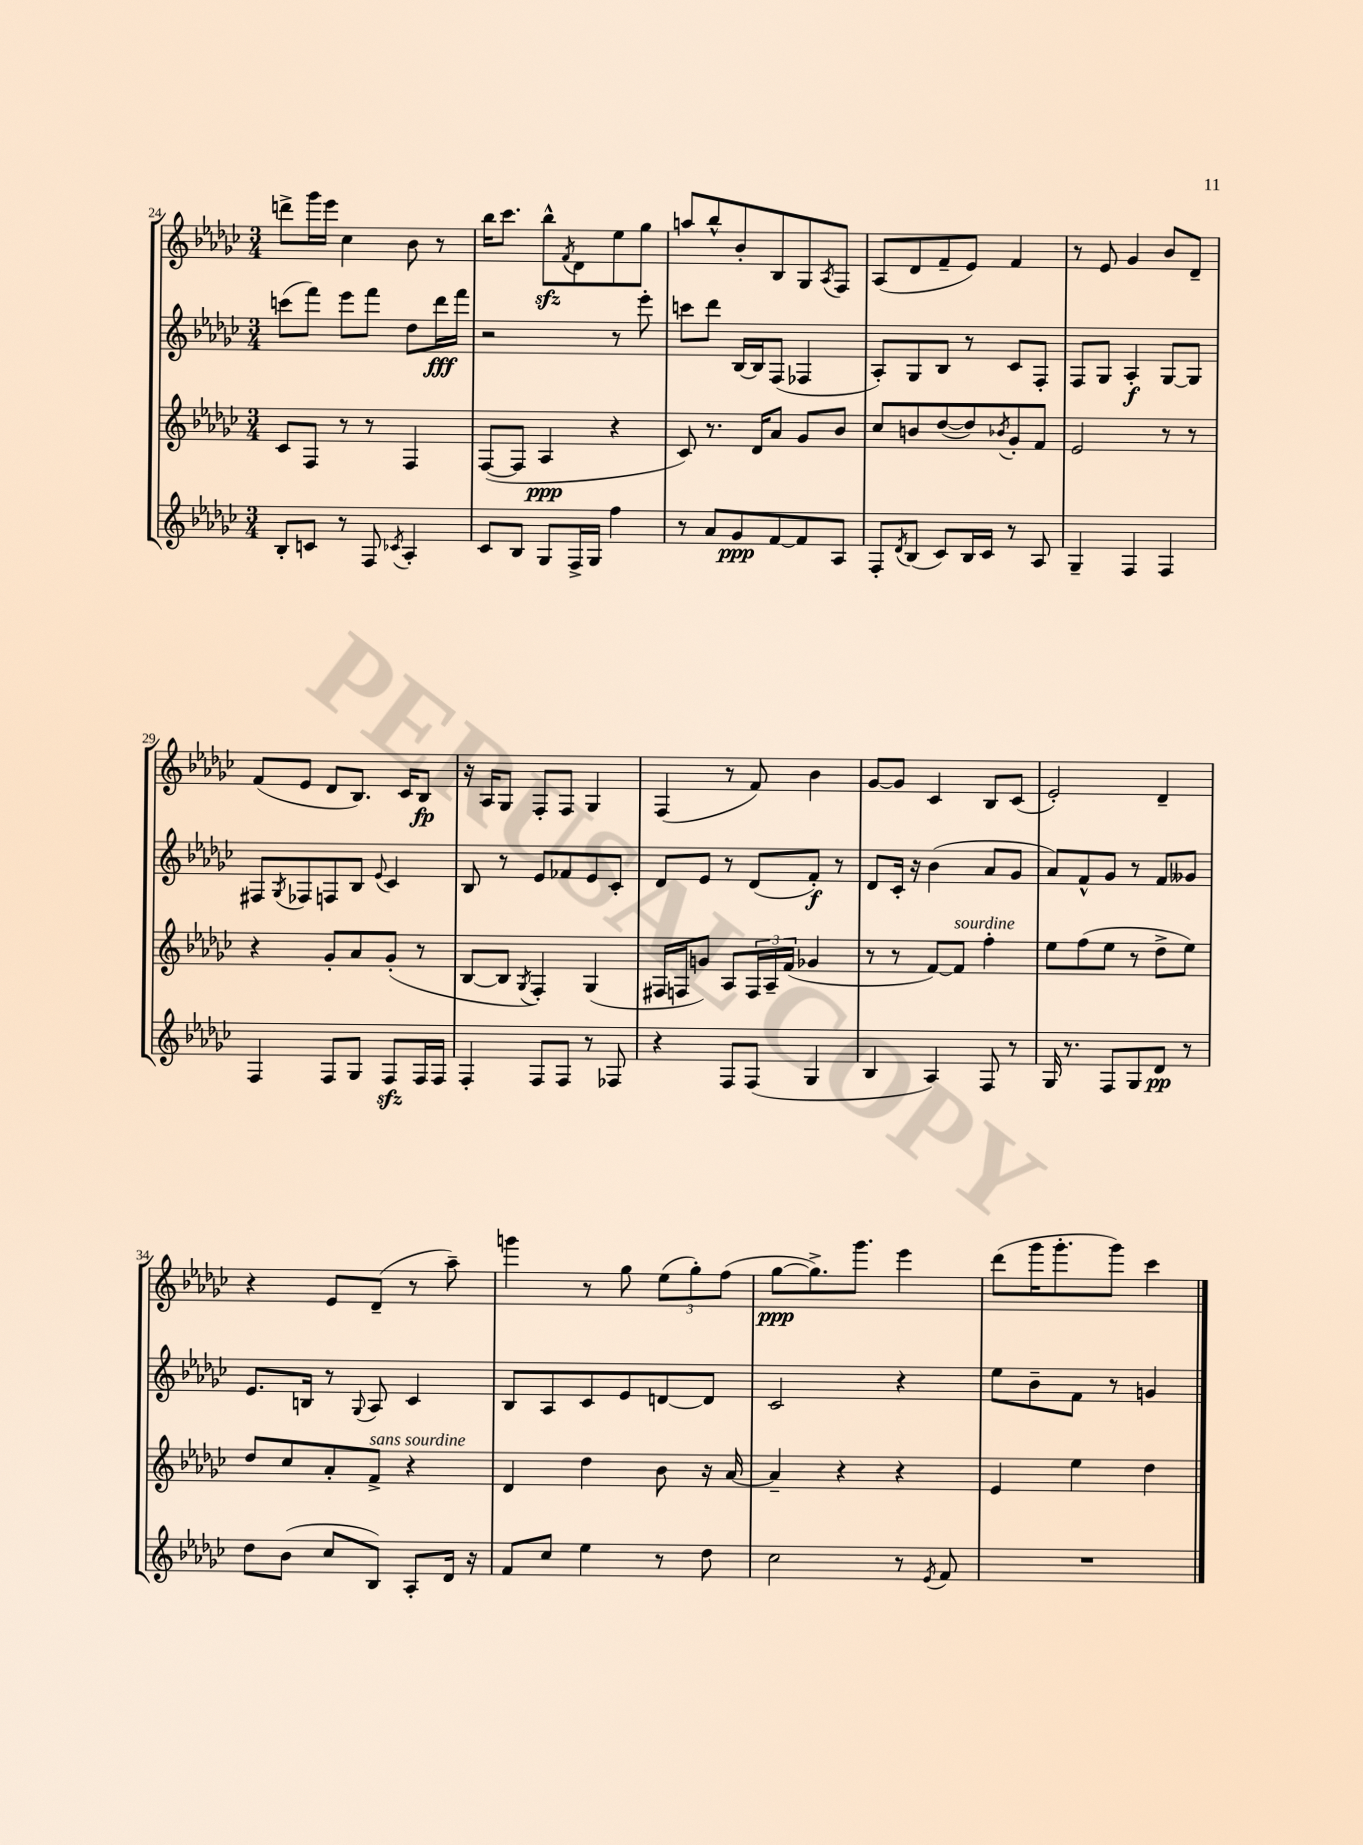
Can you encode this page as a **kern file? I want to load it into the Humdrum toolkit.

**kern	**kern	**kern	**kern
*staff4	*staff3	*staff2	*staff1
*clefG2	*clefG2	*clefG2	*clefG2
*k[b-e-a-d-g-c-]	*k[b-e-a-d-g-c-]	*k[b-e-a-d-g-c-]	*k[b-e-a-d-g-c-]
*M3/4	*M3/4	*M3/4	*M3/4
8B-'/L	8c-/L	(8ccc\L	8ddd^\L
8c/J	8F/J	8fff\J)	16ggg-\L
.	.	.	16eee-\JJ
8r	8r	8eee-\L	4cc-\
8F/	8r	8fff\J	.
8qc-/	.	.	.
4A-'/	4F/	8dd-\L	8b-\
.	.	16ddd-\L	8r
.	.	16fff\JJ	.
=	=	=	=
8c-/L	([8F/L	2r	16bb-\LK
.	.	.	8.ccc-\J
8B-/J	8F/]J	.	.
8G-/L	4A-/	.	8bb-^^\L
.	.	.	8qf/
16F^/L	.	.	8d-\
16G-/JJ	.	.	.
4ff\	4r	8r	8ee-\
.	.	8eee-'\	8gg-\J
=	=	=	=
8r	8c-/)	8ccc\L	8aa/L
8a-/L	8.r	8ddd-\J	8bb-^^/
8g-/	.	[16B-/LL	8b-'/
.	16d-/LK	16B-/]J	.
[8f/	8a-/J	(8F/J	8B-/
8f/]	8g-/L	4F-/	8G-/
.	.	.	8qA-/
8A-/J	8b-/J	.	8F/J
=	=	=	=
8F'/L	8cc-/L	8A-'/L)	(8A-/L
8qd-/	.	.	.
(8B-/J	8b/	8G-/	8d-/
8c-/L)	([8dd-/	8B-/J	8f~/
16B-/L	8dd-/])	8r	8e-/J)
16c-/JJ	.	.	.
.	8qb-/	.	.
8r	8g-'/	8c-/L	4f/
8A-/	8f/J	8F'/J	.
=	=	=	=
4G-~/	2e-/	8F/L	8r
.	.	8G-/J	8e-/
4F/	.	4A-'/	4g-/
4F/	8r	[8G-/L	8b-/L
.	8r	8G-/]J	8d-~/J
=	=	=	=
4F/	4r	8F#/L	(8f/L
.	.	8qG-/	.
.	.	8F-/	8e-/J
8F/L	8g-'/L	8F/	8d-/L
8G-/J	8a-/	8B-/J	8.B-/J)
.	.	8qqe-/	.
8F/L	(8g-'/J	4c-/	.
.	.	.	16c-/LK
16F/L	8r	.	8B-/J
16F/JJ	.	.	.
=	=	=	=
4F'/	[8B-/L	8B-/	16r
.	.	.	16A-/LK
.	8B-/]J	8r	8G-/J
.	8qG-/	.	.
8F/L	4F'/)	8e-/L	8F'/L
8F/J	.	8f-/	8F/J
8r	(4G-/	8e-/	4G-/
8F-/	.	8c-'/J	.
=	=	=	=
4r	16F#/LL	8d-/L	(4F/
.	16F/J	.	.
.	8g/J)	8e-/J	.
8F/L	8A-/L	8r	8r
(8F/J	24F/L	(8d-/L	8f/)
.	24A-~/	.	.
.	(24f/JJ	.	.
4G-/	4g-/	8f'/J)	4b-\
.	.	8r	.
=	=	=	=
4B-/	8r	8d-/L	[8g-/L
.	8r	16c-'/Jk	8g-/]J
.	.	16r	.
4A-/)	[8f/L)	(4b-\	4c-/
.	8f/]J	.	.
8F/	4ff'\	8a-/L	8B-/L
8r	.	8g-/J	(8c-/J
=	=	=	=
16G-/	8ee-\L	8a-/L)	2e-'/)
8.r	.	.	.
.	(8ff\	8f^^/	.
8F/L	8ee-\J	8g-/J	.
8G-/	8r	8r	.
8d-/J	8dd-^\L	8f/L	4d-~/
8r	8ee-\J)	8g--/J	.
=	=	=	=
8dd-\L	8dd-/L	8.e-/L	4r
(8b-\J	8cc-/	.	.
.	.	16B/Jk	.
8cc-/L	8a-'/	8r	8e-/L
.	.	8qqG-/	.
8B-/J)	8f^/J	8A-/	(8d-~/J
8A-'/L	4r	4c-/	8r
16d-/Jk	.	.	8aa-~\)
16r	.	.	.
=	=	=	=
8f/L	4d-/	8B-/L	4ggg\
8cc-/J	.	8A-/	.
4ee-\	4dd-\	8c-/	8r
.	.	8e-/	8gg-\
8r	8b-\	[8d/	(12ee-\L
.	.	.	12gg-'\)
8dd-\	16r	8d/]J	.
.	.	.	(12ff\J
.	[16a-/	.	.
=	=	=	=
2cc-\	4a-~/]	2c-/	[8gg-\L
.	.	.	8.gg-^\])
.	4r	.	.
.	.	.	8.ggg-\J
8r	4r	4r	4eee-\
8qe-/	.	.	.
8f/	.	.	.
=	=	=	=
2.r	4e-/	8ee-\L	(8ddd-\L
.	.	8b-~\	16ggg-\K
.	.	.	8.ggg-'\
.	4ee-\	8f\J	.
.	.	8r	8ggg-\J)
.	4dd-\	4g/	4ccc-\
==	==	==	==
*-	*-	*-	*-
